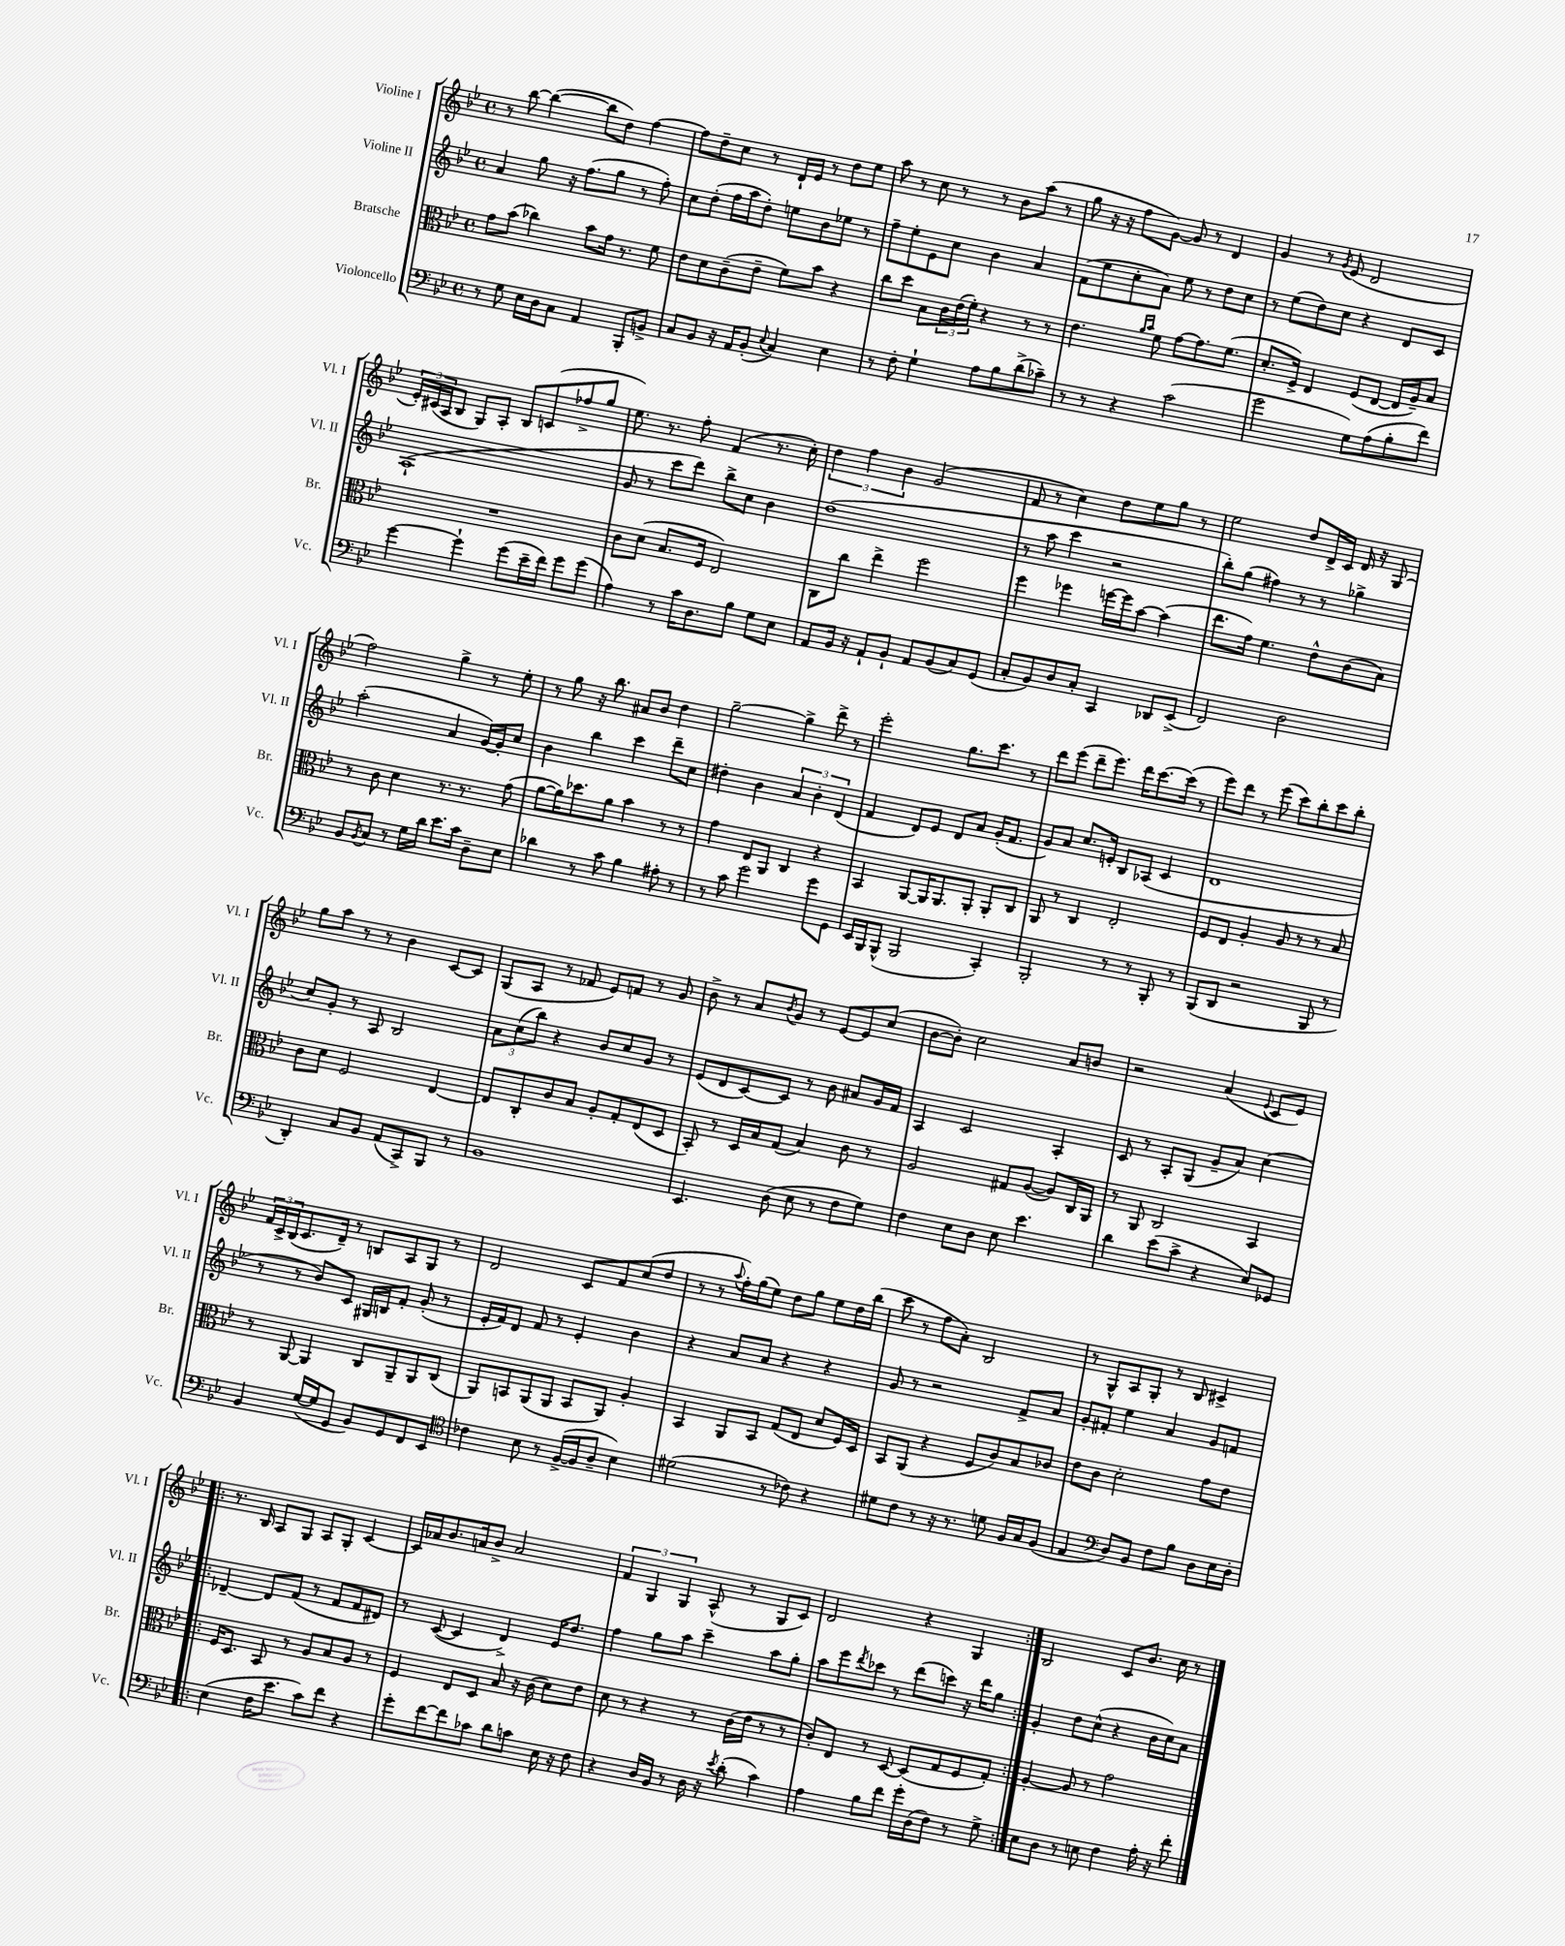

**kern	**kern	**kern	**kern
*part4	*part3	*part2	*part1
*staff4	*staff3	*staff2	*staff1
*I"Violoncello	*I"Bratsche	*I"Violine II	*I"Violine I
*I'Vc.	*I'Br.	*I'Vl. II	*I'Vl. I
*clefF4	*clefC3	*clefG2	*clefG2
*k[b-e-]	*k[b-e-]	*k[b-e-]	*k[b-e-]
*M4/4	*M4/4	*M4/4	*M4/4
*met(c)	*met(c)	*met(c)	*met(c)
=1	=1	=1	=1
8r	8g\L	4a/	8r
8G\	(8b-\J	.	[8bb-\
16E-\LL	4cc-X\)	8gg\	(4bb-\_
16D\J	.	.	.
8C\J	.	16r	.
.	.	(8.ff\L	.
4AA/	8b-\L	.	8bb-\L]
.	16g\Jk	8gg\J	8dd\J)
.	8.r	.	.
8BBB-'/L	.	8r	[4ff\
8BBn^/J	8f\	8ff'\)	.
=2	=2	=2	=2
8C/L	8e-\L	8cc\L	8ff\L]
8BB-/J	8d\	(8dd'\J	8dd~\
16r	(8c~\	16ff\LL	8cc\J
16AA/KL	.	16aa\J	.
(8BB-'/J	8e-~\J	8dd'\J)	8r
8qqE-/	.	.	.
4C/)	8f\L)	8een\L	16d`/LL
.	.	.	16e-/JJ
.	8b-\J	8b-\	8r
4E-\	4r	8ee-X\J	8dd\L
.	.	8r	8ee-\J
=3	=3	=3	=3
8r	8cc\L	8ff~\L	8aa\
8F'\	8dd\J	8ee-'\	8r
4G`\	8B-\L	8e-\	8cc\
.	24c\L	8cc\J	8r
.	(24e-\	.	.
.	24f'\JJ)	.	.
8A\L	4r	4b-\	8r
8B-\	.	.	8b-\L
(8d^\	8r	4a/	(8aa\J
8c-X~\J)	8r	.	8r
=4	=4	=4	=4
8r	4.e-\	(8f\L	8gg\
8r	.	8ee-\	16r
.	.	.	16r
4r	.	8cc'\	8ff\L
.	16qqa/LL	.	.
.	16qqb-/JJ	.	.
.	8f\	8a\J)	[8g\J)
(2c\	[8g\L	8ee-\	8g/]
.	8.g\]	8r	8r
.	.	8dd\L	4d/
.	(8.f\J	.	.
.	.	8cc\J	.
=5	=5	=5	=5
2g\	8.d'/L	8r	4g/
.	.	(8ee-\L	.
.	16F^/Jk)	.	.
.	4E-/	8dd\)	8r
.	.	.	8qg/
.	.	8cc\J	(8e-/
8G\L)	(8F/L	4r	2d/
(8A\	[8E-/J	.	.
8B-'\	16E-/LL]	8d/L	.
.	16A~/J)	.	.
8f\J)	8B-/J	8c/J	.
!!LO:LB:g=z
=6	=6	=6	=6
[4g\	1r	(1A`	24e-'/LL)
.	.	.	(24c#X/
.	.	.	24A/J
.	.	.	8B-/J
4g`\]	.	.	8G/L)
.	.	.	8A'/J
(8g\L	.	.	8B-/L
16e-~\L	.	.	(8cn/
16f\JJ)	.	.	.
8g\L	.	.	8ff-X^/
(8g\J	.	.	8gg/J
=7	=7	=7	=7
4A\)	8c\L	8g/	8.ee-\)
.	(8d\J	8r	.
.	.	.	8.r
8r	8.B-/L	8ccc\L	.
16c\KL	.	8ddd\J)	8ff'\
8.D\	16F/Jk	.	.
.	2E-/)	8bb-^\L	(4f/
8B-\J	.	8cc\J	.
8G\L	.	4b-\	8.r
8E-\J	.	.	.
.	.	.	16cc'\)
=8	=8	=8	=8
8AA/L	8C\L	(1dd	6dd\
16BB-/Jk	8cc\J	.	.
.	.	.	6ff\
16r	.	.	.
8AA`/L	4ee-^\	.	.
.	.	.	6b-\
8BB-`/J	.	.	.
8AA/L	2ff\	.	(2g/
(8BB-/	.	.	.
8C/)	.	.	.
(8GG/J	.	.	.
=9	=9	=9	=9
8C'/L	4ff\	8r	8f/
8BB-/)	.	8aa\	8r
8D/	4ff-X\	4ccc\	4cc\)
8C'/J	.	.	.
4CC/	[16ffn\LL	2r	8dd\L
.	16ff\J]	.	.
.	[8b-\J	.	8ee-\
8DD-X/L	(4b-\]	.	8gg\J
(8EE-^/J	.	.	8r
=10	=10	=10	=10
2FF/)	8.ee-\L	8bb-'\L)	2ee-\
.	.	(8gg\J	.
.	16g\Jk)	.	.
.	4.f\	4ff#X\)	.
2D\	.	8r	8dd/L
.	8e-^^\L	8r	16d^/L
.	.	.	16c/JJ
.	(8c\	4gg-X^\	16d/
.	.	.	16r
.	8B-\J)	.	(8G/
!!LO:LB:g=z
=11	=11	=11	=11
8BB-/L	8r	(2aa'\	2ff\)
8qBB-/	.	.	.
8C/J	8c\	.	.
8r	4d\	.	.
16G\LL	.	.	.
16d\JJ	.	.	.
8.e-\L	8.r	4a/	4gg^\
16c\Jk	8.r	.	.
8D~\L	.	[16g/LL)	8r
.	.	16g'/J]	.
8E-\J	(8g\	8cc/J	8ee-'\
=12	=12	=12	=12
4d-X\	[8a\L	4b-\	8r
.	16a\K])	.	8gg\
.	8.dd-X\	.	.
8r	.	4bb-\	16r
.	.	.	8.bb-\
8c\	8a\J	.	.
4B-\	4b-\	4ccc\	8a#X/L
.	.	.	8b-/J
8A#X'\	8r	8ddd~\L	4dd\
8r	8r	8cc\J	.
=13	=13	=13	=13
8r	4g\	4dd#X'\	[2gg~\
8c\	.	.	.
2g\	8E-/L	4b-\	.
.	8AA/J	.	.
.	4C/	6a/	4gg^\]
.	.	6b-'\	.
8g\L	4r	.	8ddd^\
.	.	(6d/	.
8GG\J	.	.	8r
=14	=14	=14	=14
16EE-/LL	4BB-/	4f/	2eee-'\
16BBB-/J	.	.	.
(8BBB-^^/J	.	.	.
2BBB-/	[8AA/L	8d/L)	.
.	16AA/K]	8e-/J	.
.	8.AA/	.	.
.	.	8d/L	8.gg\L
.	8AA'/J	8a/J	.
.	.	.	8.ccc\J
4CC'/)	8AA'/L	(16g'/KL	.
.	.	8.f/J	.
.	8C/J	.	8r
=15	=15	=15	=15
2BBB-'/	8AA/	8g/L)	8ddd\L
.	8r	8a/J	(8eee-\J
.	4C/	8.cc/L	8ddd~\L
.	.	.	8.eee-\J)
.	.	16en'/Jk	.
8r	2E-'/	8B-/L	.
.	.	.	16ddd\KL
8r	.	(8A-X/J	[8.ccc\
8BBB-'/	.	4c/	.
.	.	.	(16ccc\Jk]
8r	.	.	8r
=16	=16	=16	=16
(8BBB-/L	8F/L	1d	8eee-\L)
8DD/J	8E-/J	.	8ddd\J
2r	4A'/	.	8r
.	.	.	(8eee-\
.	8A/	.	8ccc\L)
.	8r	.	8bb-'\
8BBB-/	8r	.	8ccc\
8r	8B-/	.	8bb-'\J
!!LO:LB:g=z
=17	=17	=17	=17
4DD'/)	8c\L	8cc/L)	8gg\L
.	8d\J	8g'/J	8aa\J
8C/L	2F/	8r	8r
8BB-/J	.	8A/	8r
(8AA/L	.	2B-/	4b-\
8CC^/)	.	.	.
8BBB-/J	[4E-/	.	[8c/L
8r	.	.	8c/J]
=18	=18	=18	=18
1BB-	8E-/L]	12a\L	(8G/L
.	.	(12cc\	.
.	8C'/	.	8A/J
.	.	12bb-\J)	.
.	8c/	4r	8r
.	8B-/J	.	8f-X/
.	8A'/L	8b-/L	8e-/L)
.	8G'/	8cc/	8fn/J
.	(8E-/	8g/J	8r
.	8D/J	8r	8g/
=19	=19	=19	=19
4.EE-/	8BB-'/)	(8e-/L	8b-^\
.	8r	8d/	8r
.	16D/LL	[8c/)	8a/L
.	16B-/J	.	.
.	.	.	8qb-/
(8D\	(8G/J	8c/J]	8g/J
8E-\	4B-/)	8r	8r
8r	.	8b-\	[8e-/L
8F\L	8c\	8a#X/L	8e-/]
8G\J)	8r	16g/L	(8cc/J
.	.	16f/JJ	.
=20	=20	=20	=20
4F\	2A/	4A/	[8b-\L
.	.	.	8b-'\J])
8E-\L	.	2c/	2cc\
8D\J	.	.	.
8E-\	8G#X/L	.	.
4.e-\	([8A/J	.	.
.	8A/L])	4A'/	8a/L
.	16C/L	.	8bn/J
.	16AA/JJ	.	.
=21	=21	=21	=21
4d\	8r	8c/	2r
.	8AA/	8r	.
(8e-\L	2C/	8A'/L	.
8c^\J	.	(8G/J	.
4r	.	8g~/L	(4a/
.	.	8a/J)	.
.	.	.	8qqe-/
8E-/L)	4BB-/	(4cc\	8c/L
8GG-X/J	.	.	8e-/J)
!!LO:LB:g=z
=22	=22	=22	=22
4BB-/	8r	8r	24f/LL
.	.	.	24c^/
.	.	.	(24B-/J
.	[8AA/	8r	8.c/
([16G/LL	4AA/]	8b-/L)	.
16G/J]	.	.	16d~/Jk)
8GG/J	.	8c/J	8r
8BB-/L)	8C/L	16G#X/LL	8Bn/L
.	.	16Bn/J	.
8GG/	8AA~/	8f'/J	8A/
8FF/	8AA/	(8g'/	8G/J
8EE-/J	(8C/J	8r	8r
=23	=23	=23	=23
*clefC4	*	*	*
4c-X\	8AA/L)	16e-'/LL	2d/
.	.	16f/J)	.
.	8BBn/	8d/J	.
8B-\	(8AA/	8f/	.
8r	8AA/J	8r	.
([16F^/LL	8BB/L	4e-'/	8c/L
16F/J]	.	.	.
8A~/J	8AA/J)	.	8f/
4B-\)	4A'/	4b-\	(8cc/
.	.	.	8dd/J
=24	=24	=24	=24
(2d#X\	4BB-/	4r	8r
.	.	.	8r
.	.	.	8qqaa/
.	8AA/L	8a/L	16ff'\LL)
.	.	.	(16gg\J
.	8BB-/J	8a/J	8ee-\J)
8r	(8G/L	4r	8dd\L
8c-X\)	8E-/J	.	8gg\J
4r	8d/L	4r	8ee-\L
.	16F/L)	.	16dd\L
.	16D/JJ	.	(16bb-\JJ
=25	=25	=25	=25
8d#X\L	8BB-/L	8g/	8ccc\
8c\J	(8AA/J	8r	8r
8r	4r	2r	8ff\L
16r	.	.	8a'\J)
8.r	.	.	.
.	8F/L	.	2B-/
8dn\	8c/)	.	.
16F/LL	8B-/	8f^/L	.
16G/J	.	.	.
(8F/J	8c-X/J	8a/J	.
=26	=26	=26	=26
4E-/	8e-\L	8g'/L	8r
.	8c\J	8f#X'/J	8G^^/L
*clefF4	*	*	*
8D/L)	2d'\	4ee-\	8A/
8BB-/J	.	.	8G'/J
8F\L	.	4a/	8r
8B-\J	.	.	8B-/
8D\L	8g\L	8g/L	4c#X^/
16E-\L	8e-\J	8fn/J	.
16D'\JJ	.	.	.
!!LO:LB:g=z
=27!|:	=27!|:	=27!|:	=27!|:
(4E-\	16F/KL	[4d-X~/	8.r
.	8.D/J	.	.
.	.	.	16B-/
16F\KL	8BB-/	8d-/L]	8A/L
8.e-\J	.	.	.
.	8r	(8f/J	8G/J
8c\L)	8A/L	8r	8A/L
8f\J	8B-/	8f/L	8G'/J
4r	8A/J	8f/	[4c/
.	8r	8d#X/J)	.
=28	=28	=28	=28
8g'\L	4F/	8r	16c/LL]
.	.	.	16a-X/J
[8f\	.	([8c/	8.b-/
8f\]	8E-/L	4c/]	.
.	.	.	16an/k
8c-X\J	8D/J	.	8b-^/J
8d\L	8B-/	4d^/)	2a/
8cn\J	16r	.	.
.	(16c\	.	.
16E-\	8d\L)	16e-/KL	.
16r	.	8.dd/J	.
8F\	8e-\J	.	.
=29	=29	=29	=29
4r	8d\	4ff\	6f/
.	8r	.	.
.	.	.	6G/
16D/LL	4r	8gg\L	.
16BB-/JJ	.	.	.
.	.	.	6G/
8r	.	8aa\J	.
16D\	8r	4ccc~\	(8A^^/
16r	.	.	.
8qe-/	.	.	.
(8d'\	(16c\LL	.	8r
.	16e-\JJ	.	.
4c\)	8r	8aa\L	8G/L
.	8r	8gg'\J	8c/J)
=30	=30	=30	=30
4A\	8c'/L)	8aa\L	2d/
.	8E-/J	8eee-\	.
.	.	8qddd/	.
8B-\L	8r	8ccc-X\J	.
8f\J	[8D/	8r	.
16g'\LL	(8D/L]	(8ddd\L	4r
(16D\J	.	.	.
8F\J)	8G/	8cccn\J)	.
8r	8F/	16r	4G/
.	.	16ddd\KL	.
8G^\	8G'/J)	8gg\J	.
=31:|!	=31:|!	=31:|!	=31:|!
8E-\L	[4A'/	4g'/	2B-/
8D\J	.	.	.
8r	8A/]	8dd\L	.
8En\	8r	(8cc^^\J	.
4F\	2g\	4r	8c/L
.	.	.	8.b-/J
16A'\	.	16b-\LL	.
16r	.	16cc\J)	16cc\
8f'\	.	8a\J	8r
==	==	==	==
*-	*-	*-	*-
